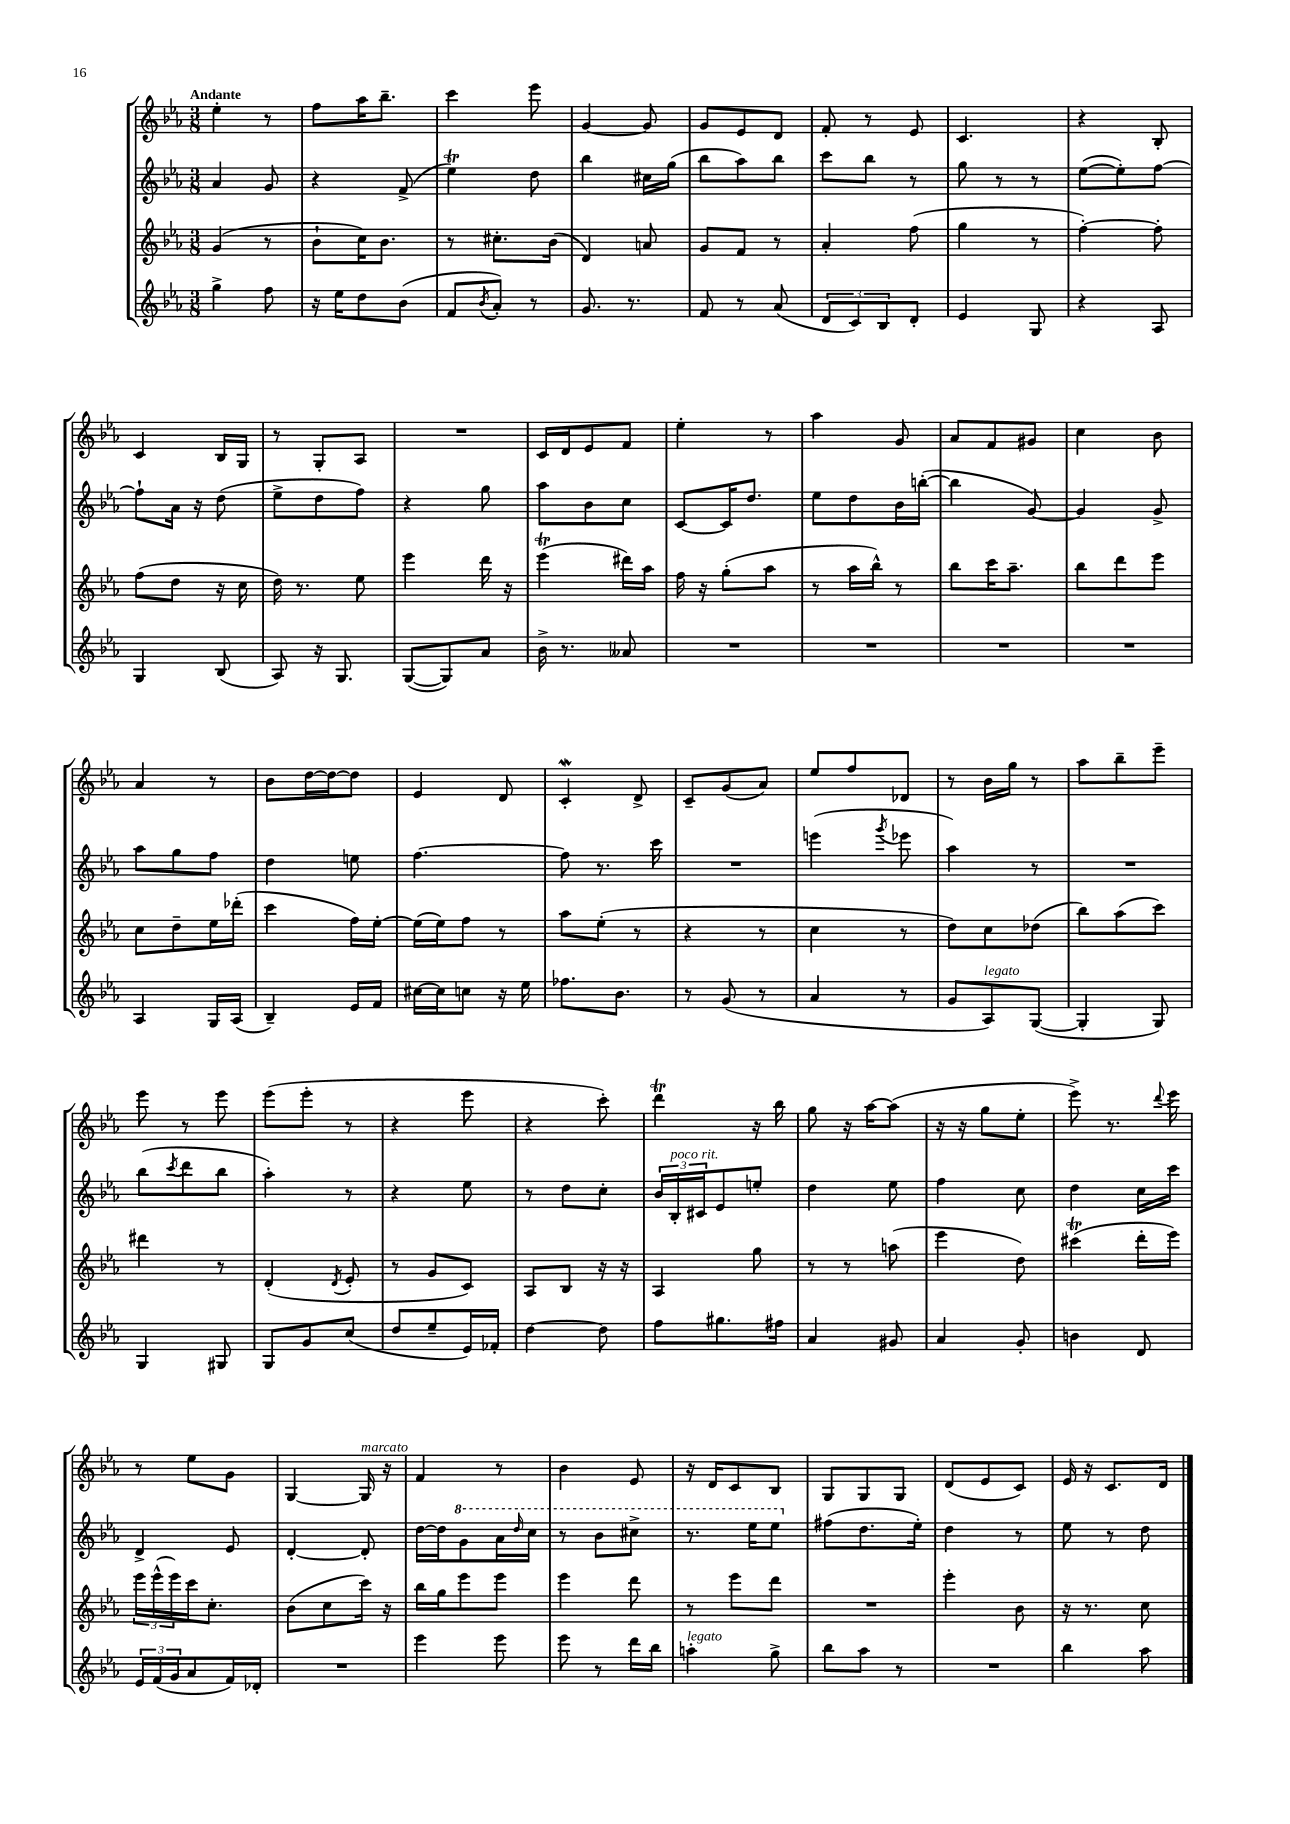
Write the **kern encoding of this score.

**kern	**kern	**kern	**kern
*staff4	*staff3	*staff2	*staff1
*clefG2	*clefG2	*clefG2	*clefG2
*k[b-e-a-]	*k[b-e-a-]	*k[b-e-a-]	*k[b-e-a-]
*M3/8	*M3/8	*M3/8	*M3/8
4gg^	(4g	4a-	4ee-'
8ff	8r	8g	8r
=	=	=	=
16r	8b-`	4r	8ff
16ee-	.	.	.
8dd	16cc)	.	16aa-
.	8.b-	.	8.bb-~
(8b-	.	(8f^	.
=	=	=	=
8f	8r	4ee-)	4ccc
8qb-	.	.	.
8a-')	8.cc#'	.	.
8r	.	8dd	8eee-
.	(16b-	.	.
=	=	=	=
8.g	4d)	4bb-	[4g
8.r	.	.	.
.	8a	16cc#	8g]
.	.	(16gg	.
=	=	=	=
8f	8g	8bb-	8g
8r	8f	8aa-)	8e-
(8a-	8r	8bb-	8d
=	=	=	=
12d	4a-'	8ccc	8f'
12c)	.	.	.
.	.	8bb-	8r
12B-	.	.	.
8d'	(8ff	8r	8e-
=	=	=	=
4e-	4gg	8gg	4.c
.	.	8r	.
8G	8r	8r	.
=	=	=	=
4r	[4ff')	([8ee-	4r
.	.	8ee-'])	.
8A-	8ff']	[8ff	8B-'
=	=	=	=
4G	(8ff	8ff`]	4c
.	8dd	16a-	.
.	.	16r	.
(8B-	16r	(8dd	16B-
.	16cc	.	16G
=	=	=	=
8A-)	16dd)	8ee-^	8r
.	8.r	.	.
16r	.	8dd	8G'
8.G	.	.	.
.	8ee-	8ff)	8A-
=	=	=	=
([8G	4eee-	4r	4.r
8G])	.	.	.
8a-	16ddd	8gg	.
.	16r	.	.
=	=	=	=
16b-^	(4eee-	8aa-	16c
8.r	.	.	16d
.	.	8b-	8e-
8a--	16ddd#)	8cc	8f
.	16aa-	.	.
=	=	=	=
4.r	16ff	[8c	4ee-'
.	16r	.	.
.	(8gg'	16c]	.
.	.	8.dd	.
.	8aa-	.	8r
=	=	=	=
4.r	8r	8ee-	4aa-
.	16aa-	8dd	.
.	16bb-^^)	.	.
.	8r	16b-	8g
.	.	([16bb'	.
=	=	=	=
4.r	8bb-	4bb]	8a-
.	16ccc	.	8f
.	8.aa-~	.	.
.	.	[8g)	8g#
=	=	=	=
4.r	8bb-	4g]	4cc
.	8ddd	.	.
.	8eee-	8g^	8b-
=	=	=	=
4A-	8cc	8aa-	4a-
.	8dd~	8gg	.
16G	16ee-	8ff	8r
(16A-	(16ddd-'	.	.
=	=	=	=
4B-~)	4ccc	4dd	8b-
.	.	.	[16dd
.	.	.	16dd_
16e-	16ff)	8ee	8dd]
16f	[16ee-'	.	.
=	=	=	=
[16cc#	(16ee-]	[4.ff	4e-
16cc#]	16ee-)	.	.
8cc	8ff	.	.
16r	8r	.	8d
16ee-	.	.	.
=	=	=	=
8.ff-	8aa-	8ff]	4c'
.	(8ee-'	8.r	.
8.b-	.	.	.
.	8r	.	8d^
.	.	16ccc	.
=	=	=	=
8r	4r	4.r	8c~
(8g	.	.	(8g
8r	8r	.	8a-)
=	=	=	=
4a-	4cc	(4eee	8ee-
.	.	.	8ff
.	.	8qggg	.
8r	8r	8eee-	8d-
=	=	=	=
8g	8dd)	4aa-)	8r
8A-)	8cc	.	16b-
.	.	.	16gg
([8G	(8dd-	8r	8r
=	=	=	=
4G']	8bb-)	4.r	8aa-
.	(8aa-	.	8bb-~
8G)	8ccc)	.	8eee-~
=	=	=	=
4G	4ddd#	(8bb-	8eee-
.	.	8qccc	.
.	.	8ddd	8r
8G#	8r	8bb-	8eee-
=	=	=	=
8G	(4d'	4aa-')	(8eee-
8g	.	.	8eee-'
.	8qd	.	.
(8cc	8e-'	8r	8r
=	=	=	=
8dd	8r	4r	4r
8ee-~	8g	.	.
16e-)	8c)	8ee-	8eee-
16f-'	.	.	.
=	=	=	=
[4dd	8A-	8r	4r
.	8B-	8dd	.
8dd]	16r	8cc'	8ccc')
.	16r	.	.
=	=	=	=
8ff	4A-	24b-	4ddd
.	.	24B-'	.
.	.	24c#	.
8.gg#	.	8e-	.
.	8gg	8ee'	16r
16ff#	.	.	16bb-
=	=	=	=
4a-	8r	4dd	8gg
.	8r	.	16r
.	.	.	[16aa-
8g#	(8aa	8ee-	(8aa-]
=	=	=	=
4a-	4eee-	4ff	16r
.	.	.	16r
.	.	.	8gg
8g'	8dd)	8cc	8ee-'
=	=	=	=
4b	(4ccc#	4dd	8eee-^)
.	.	.	8.r
8d	16ddd'	16cc	.
.	.	.	8qqddd
.	16eee-)	16ccc	16eee-
=	=	=	=
24e-	24eee-	4d^	8r
(24f	(24eee-^^	.	.
24g	24eee-)	.	.
8a-	16ccc	.	8ee-
.	8.cc'	.	.
16f)	.	8e-	8g
16d-'	.	.	.
=	=	=	=
4.r	(8b-	[4d'	[4G
.	8cc	.	.
.	16ccc)	8d']	16G]
.	16r	.	16r
=	=	=	=
4eee-	16bb-	[16dd	4f
.	16gg	16dd]	.
.	8eee-	8gg	.
8eee-	8eee-	16aa-	8r
.	.	16qqddd	.
.	.	16ccc	.
=	=	=	=
8eee-	4eee-	8r	4b-
8r	.	8bb-	.
16ddd	8ddd	8ccc#^	8e-
16bb-	.	.	.
=	=	=	=
4aa'	8r	8.r	16r
.	.	.	16d
.	8eee-	.	8c
.	.	16eee-	.
8gg^	8ddd	8eee-	8B-
=	=	=	=
8bb-	4.r	(8ff#	8G
8aa-	.	8.dd	8G
8r	.	.	8G
.	.	16ee-')	.
=	=	=	=
4.r	4eee-'	4dd	(8d
.	.	.	8e-
.	8b-	8r	8c)
=	=	=	=
4bb-	16r	8ee-	16e-
.	8.r	.	16r
.	.	8r	8.c
8aa-	8cc	8dd	.
.	.	.	16d
==	==	==	==
*-	*-	*-	*-
